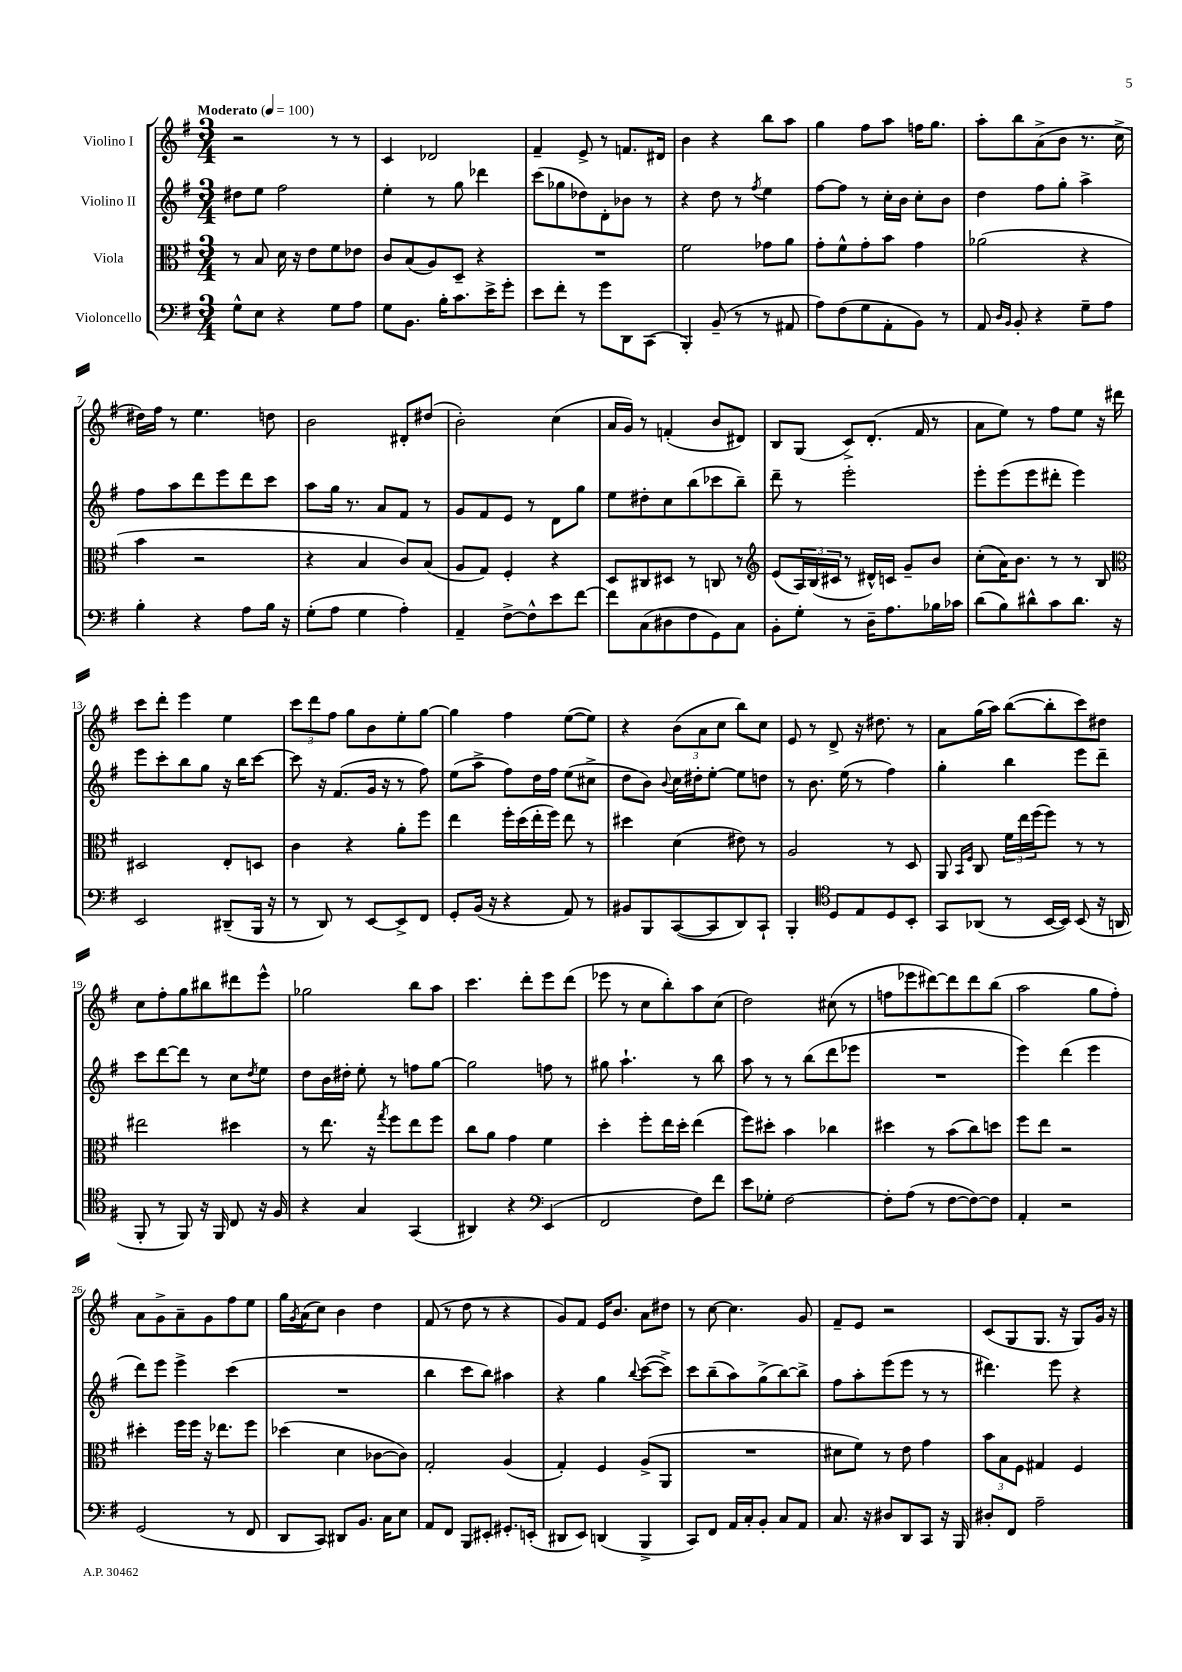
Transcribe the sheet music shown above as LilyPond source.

<<
\new StaffGroup <<
\new Staff = "s0" \with { instrumentName = "Violino I" } {
    \clef treble \key g \major \numericTimeSignature \time 3/4 \tempo "Moderato" 4 = 100
    r2 r8 r8 |
    c'4 des'2 |
    fis'4-- e'8-> r8 f'8. dis'16 |
    b'4 r4 b''8 a''8 |
    g''4 fis''8 a''8 f''16 g''8. |
    a''8-. b''8 a'8->( b'8 r8. c''16-> |
    dis''16) fis''16 r8 e''4. d''8 |
    b'2 dis'8-. dis''8( |
    b'2-.) c''4( |
    a'16 g'16) r8 f'4-.( b'8 dis'8) |
    b8 g8( c'8->) d'8.-.( fis'16 r8 |
    a'8 e''8) r8 fis''8 e''8 r16 dis'''16 |
    c'''8 d'''8-. e'''4 e''4 |
    \tuplet 3/2 { c'''8 d'''8 fis''8 } g''8 b'8 e''8-. g''8~ |
    g''4 fis''4 e''8~( e''8) |
    r4 \tuplet 3/2 { b'8( a'8 c''8 } b''8) c''8 |
    e'8 r8 d'8-> r16 dis''8. r8 |
    a'8 g''16( a''16) b''8~( b''8-. c'''8) dis''8 |
    c''8 fis''8-. g''8 bis''8 dis'''8 e'''8-^ |
    ges''2 b''8 a''8 |
    c'''4. d'''8-. e'''8 d'''8( |
    ees'''8 r8 c''8 b''8-.) a''8 c''8( |
    d''2) cis''8( r8 |
    f''8 ees'''8 dis'''8~) dis'''8 dis'''8 b''8( |
    a''2 g''8 fis''8-.) |
    a'8 g'8-> a'8-- g'8 fis''8 e''8 |
    g''16 \acciaccatura { g'8 } a'16( c''8) b'4 d''4 |
    fis'8( r8 d''8 r8 r4 |
    g'8) fis'8 e'16 b'8. a'8 dis''8 |
    r8 c''8~ c''4. g'8 |
    fis'8-- e'8 r2 |
    c'8( g8 g8. r16 g8) g'16 r16 \bar "|." |
}
\new Staff = "s1" \with { instrumentName = "Violino II" } {
    \clef treble \key g \major \numericTimeSignature \time 3/4
    dis''8 e''8 fis''2 |
    e''4-. r8 g''8 des'''4 |
    c'''8( ges''8 des''8) d'8-. bes'8 r8 |
    r4 d''8 r8 \acciaccatura { fis''8 } e''4 |
    fis''8~ fis''8 r8 c''16-. b'16 c''8-. b'8 |
    d''4 fis''8 g''8-. a''4-> |
    fis''8 a''8 d'''8 e'''8 d'''8 c'''8 |
    a''8 g''16 r8. a'8 fis'8 r8 |
    g'8 fis'8 e'8 r8 d'8 g''8 |
    e''8 dis''8-. c''8 b''8( ces'''8 b''8--) |
    d'''8-- r8 e'''2-. |
    e'''8-. e'''8( e'''8 dis'''8-. e'''4) |
    e'''8 c'''8-. b''8 g''8 r16 b''16 c'''8~ |
    c'''8 r16 fis'8.( g'16 r16 r8 fis''8) |
    e''8( a''8-> fis''8) d''16 fis''16 e''8( cis''8-> |
    d''8 b'8) \appoggiatura { b'8 } c''16 dis''16-. e''8~-. e''8 d''8 |
    r8 b'8. e''16( r8 fis''4) |
    g''4-. b''4 e'''8 d'''8-- |
    c'''8 d'''8~ d'''8 r8 c''8 \acciaccatura { d''8 } e''8 |
    d''8 b'16 dis''16-. e''8-. r8 f''8 g''8~ |
    g''2 f''8 r8 |
    gis''8 a''4.-! r8 b''8 |
    a''8 r8 r8 b''8( d'''8 ees'''8 |
    R2. |
    e'''4) d'''4( e'''4 |
    d'''8) e'''8 e'''4-> c'''4( |
    R2. |
    b''4 c'''8 b''8) ais''4 |
    r4 g''4 \appoggiatura { b''8 } c'''8~( c'''8->) |
    c'''8 b''8--( a''8) g''8->( b''8~) b''8-> |
    fis''8 a''8-. e'''8( e'''8 r8 r8 |
    dis'''4.) e'''8 r4 \bar "|." |
}
\new Staff = "s2" \with { instrumentName = "Viola" } {
    \clef alto \key g \major \numericTimeSignature \time 3/4
    r8 b8 d'16 r16 e'8 fis'8 ees'8 |
    c'8 b8( a8) d8-- r4 |
    R2. |
    fis'2 ges'8 a'8 |
    g'8-. fis'8-^ g'8-. b'8 g'4 |
    aes'2( r4 |
    b'4 r2 |
    r4 b4 c'8) b8( |
    a8 g8) fis4-. r4 |
    d8 cis8 dis8 r8 c8 r8 |
    \clef treble e'8( \tuplet 3/2 { a16) b16( cis'16 } r8 dis'16-^) c'16 g'8-- b'8 |
    c''8-.( a'16) b'8. r8 r8 b8 |
    \clef alto dis2 e8-. d8 |
    c'4 r4 a'8-. fis''8 |
    e''4 fis''16-. d''16( e''16-. fis''16) e''8 r8 |
    dis''4 d'4( eis'8) r8 |
    a2 r8 d8 |
    a,8 \grace { b,16 fis16 } c8 \tuplet 3/2 { fis'16 e''16 fis''16( } fis''8) r8 r8 |
    eis''2 dis''4 |
    r8 e''8. r16 \acciaccatura { g''8 } fis''8 e''8 fis''8 |
    c''8 a'8 g'4 fis'4 |
    d''4-. fis''8-. e''16 d''16-. e''4( |
    fis''8) dis''8-. b'4 ces''4 |
    dis''4 r8 b'8( c''8) d''8 |
    fis''8 e''8 r2 |
    dis''4-. fis''16 fis''16 r16 ees''8. fis''8 |
    des''4( d'4 ces'8~ ces'8) |
    g2-. a4( |
    g4-.) fis4 a8->( a,8 |
    R2. |
    dis'8 fis'8) r8 e'8 g'4 |
    \tuplet 3/2 { b'8 b8 fis8 } gis4 fis4 \bar "|." |
}
\new Staff = "s3" \with { instrumentName = "Violoncello" } {
    \clef bass \key g \major \numericTimeSignature \time 3/4
    g8-^ e8 r4 g8 a8 |
    g8 b,8. b16-. c'8. e'16-> g'8-. |
    e'8 fis'8-. r8 g'8 d,8 c,8( |
    b,,4-.) b,8--( r8 r8 ais,8 |
    a8) fis8( g8 a,8-. b,8) r8 |
    a,8 \grace { d16 b,16 } b,8-. r4 g8-- a8 |
    b4-. r4 a8 b16 r16 |
    g8-.( a8 g4 a4-.) |
    a,4-- fis8~-> fis8-^ e'8 fis'8~ |
    fis'8 c8( dis8 fis8 g,8) c8 |
    b,8-. g8-. r8 d16-- a8. bes16 ces'16 |
    d'8( b8) dis'8-^ c'8 dis'8. r16 |
    e,2 dis,8--( b,,16 r16 |
    r8 d,8) r8 e,8~ e,8-> fis,8 |
    g,8-. b,16( r16 r4 a,8) r8 |
    bis,8 b,,8 c,8~( c,8 d,8) c,8-! |
    b,,4-. \clef tenor d8 e8 d8 b,8-. |
    g,8 aes,8( r8 b,16~ b,16) b,8( r16 a,16 |
    fis,8-. r8 fis,8) r16 fis,16 c8 r16 fis16 |
    r4 g4 g,4( |
    ais,4) r4 \clef bass e,4( |
    fis,2 fis8) fis'8 |
    e'8 ges8-. fis2~ |
    fis8-. a8( r8 fis8~ fis8~) fis8 |
    a,4-. r2 |
    g,2( r8 fis,8 |
    d,8 c,8) dis,8 b,8. c16 e8 |
    a,8 fis,8 b,,8 eis,8-. gis,8.-. e,16-.( |
    dis,8 e,8) d,4( b,,4-> |
    c,8) fis,8 a,16 c16-. b,8-. c8 a,8 |
    c8. r16 dis8 d,8 c,8 r16 b,,16 |
    dis8-. fis,8 a2-- \bar "|." |
}
>>
>>
